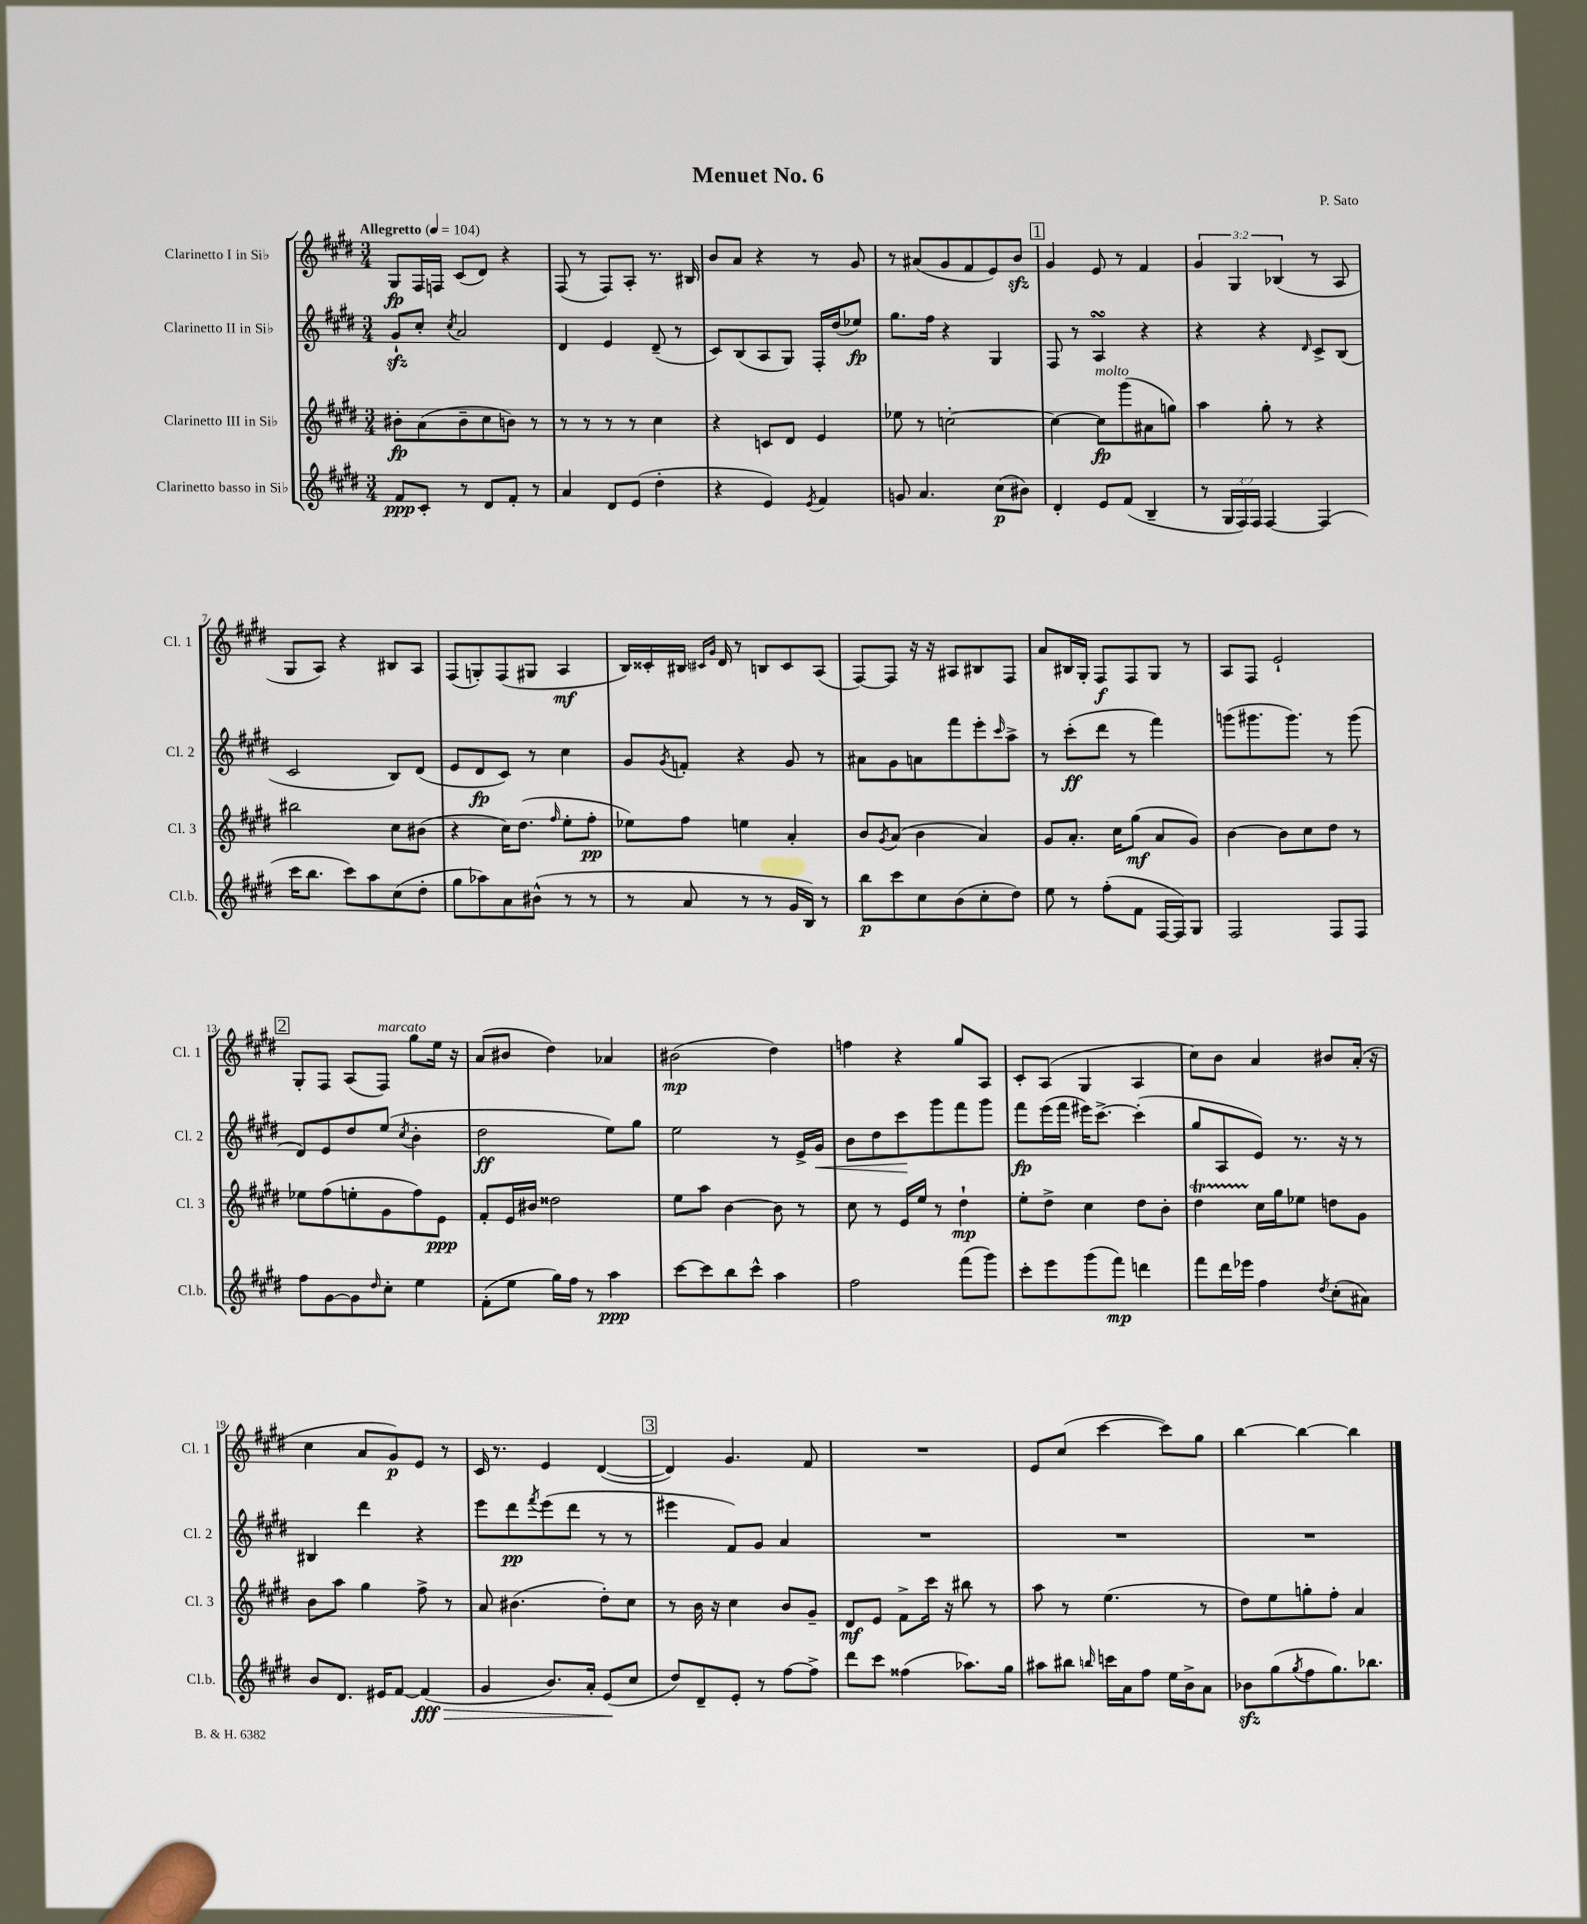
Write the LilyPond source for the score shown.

\header { title = "Menuet No. 6" composer = "P. Sato" }
<<
\new StaffGroup <<
\new Staff = "s0" \with { instrumentName = "Clarinetto I in Sib" shortInstrumentName = "Cl. 1" } {
    \clef treble \key e \major \numericTimeSignature \time 3/4 \override Staff.TupletNumber.text = #tuplet-number::calc-fraction-text \tempo "Allegretto" 4 = 104
    gis8\fp fis16 f16 cis'8( dis'8) r4 |
    fis8( r8 fis8) a8-. r8. bis16 |
    b'8 a'8 r4 r8 gis'8 |
    r8 ais'8( gis'8 fis'8 e'8) b'8\sfz |
    \mark \markup { \box "1" } gis'4 e'8 r8 fis'4 |
    \tuplet 3/2 { gis'4 gis4 bes4( } r8 a8 |
    gis8 a8) r4 bis8 a8 |
    fis8( g8-.) fis8( gis8 a4\mf |
    b16) cisis'16-. bis16 \grace { cis'16 gis'16 } dis'16 r8 b8 cis'8 a8( |
    fis8~) fis8 r16 r16 ais8 bis8 fis8 |
    a'8 bis16 gis16-. fis8\f fis8 gis8 r8 |
    a8 fis8 e'2-! |
    \mark \markup { \box "2" } gis8-. fis8 a8( fis8^\markup { \italic "marcato" }) gis''8 e''16 r16 |
    a'8( bis'8 dis''4) aes'4 |
    bis'2\mp( dis''4) |
    f''4 r4 gis''8 a8 |
    cis'8-. a8( gis4 a4 |
    cis''8) b'8 a'4 bis'8 a'16-.( r16 |
    cis''4 a'8 gis'8\p) e'8 r8 |
    cis'16 r8. e'4 dis'4~( |
    \mark \markup { \box "3" } dis'4) gis'4. fis'8 |
    R2. |
    e'8 cis''8( cis'''4~ cis'''8) gis''8 |
    b''4~ b''4~ b''4 \bar "|." |
}
\new Staff = "s1" \with { instrumentName = "Clarinetto II in Sib" shortInstrumentName = "Cl. 2" } {
    \clef treble \key e \major \numericTimeSignature \time 3/4
    gis'8-!\sfz cis''8-. \acciaccatura { cis''8 } a'2 |
    dis'4 e'4 dis'8--( r8 |
    cis'8) b8( a8 gis8) fis16-. dis''16( ees''8\fp) |
    gis''8. fis''16 r4 gis4 |
    \mark \markup { \box "1" } fis8 r8 a4\turn r4 |
    r4 r4 \grace { dis'16 } cis'8-> b8( |
    cis'2 b8) dis'8( |
    e'8 dis'8\fp cis'8) r8 cis''4 |
    gis'8 \acciaccatura { gis'8 } f'8-. r4 gis'8 r8 |
    ais'8 gis'8 a'8 fis'''8 e'''8-. \grace { cis'''16 } a''8-> |
    r8 cis'''8-.\ff( dis'''8 r8 fis'''4) |
    g'''8( gis'''8. gis'''8.) r8 gis'''8( |
    \mark \markup { \box "2" } dis'8) e'8 dis''8 e''8( \acciaccatura { cis''8 } b'4-. |
    dis''2\ff e''8) gis''8 |
    e''2 r8 e'16-> gis'16\< |
    b'8 dis''8 cis'''8\! gis'''8 fis'''8 gis'''8 |
    fis'''8\fp e'''16( fis'''16 eis'''16) cis'''8.~-> cis'''4-.( |
    gis''8 a8 e'8) r8. r16 r8 |
    bis4 dis'''4 r4 |
    e'''8 dis'''8\pp \acciaccatura { fis'''8 } e'''8( dis'''8 r8 r8 |
    \mark \markup { \box "3" } eis'''4 fis'8) gis'8 a'4 |
    R2. |
    R2. |
    R2. \bar "|." |
}
\new Staff = "s2" \with { instrumentName = "Clarinetto III in Sib" shortInstrumentName = "Cl. 3" } {
    \clef treble \key e \major \numericTimeSignature \time 3/4
    bis'8-.\fp a'8( bis'8-- cis''8 b'8) r8 |
    r8 r8 r8 r8 cis''4 |
    r4 c'8 dis'8 e'4 |
    ees''8 r8 c''2~-. |
    \mark \markup { \box "1" } c''4~ c''8\fp^\markup { \italic "molto" } gis'''8( ais'8 g''8) |
    a''4 gis''8-. r8 r4 |
    bis''2 cis''8 bis'8( |
    r4 cis''16) dis''8.( \grace { fis''16 } e''8-. fis''8-.\pp |
    ees''8) fis''8 e''4 a'4-. |
    b'8 \acciaccatura { gis'8 } a'8( b'4 a'4) |
    gis'8 a'8.-. cis''16 gis''8\mf( a'8 gis'8) |
    b'4~ b'8 cis''8 dis''8 r8 |
    \mark \markup { \box "2" } ees''8 fis''8( e''8-. gis'8 fis''8) e'8\ppp |
    fis'8-. e'16 bis'16 disis''2 |
    e''8 a''8 b'4~ b'8 r8 |
    cis''8 r8 e'16 e''16 r8 dis''4-!\mp |
    e''8-. dis''8-> cis''4 dis''8 b'8-. |
    dis''4\startTrillSpan cis''16\stopTrillSpan gis''16 ees''8 d''8 gis'8 |
    b'8 a''8 gis''4 fis''8-> r8 |
    a'8 bis'4.( dis''8-.) cis''8 |
    \mark \markup { \box "3" } r8 b'16 r16 cis''4 b'8 gis'8-- |
    dis'8\mf e'8 fis'8-> cis'''16 r16 bis''8 r8 |
    a''8 r8 e''4.( r8 |
    dis''8) e''8 g''8-. fis''8-. a'4 \bar "|." |
}
\new Staff = "s3" \with { instrumentName = "Clarinetto basso in Sib" shortInstrumentName = "Cl.b." } {
    \clef treble \key e \major \numericTimeSignature \time 3/4 \override Staff.TupletNumber.text = #tuplet-number::calc-fraction-text
    fis'8\ppp cis'8-. r8 dis'8 fis'8-. r8 |
    a'4 dis'8 e'8( dis''4-. |
    r4 e'4) \acciaccatura { e'8 } fis'4 |
    g'8 a'4. cis''8\p( bis'8) |
    \mark \markup { \box "1" } dis'4-. e'8 fis'8( b4-- |
    r8 \tuplet 3/2 { gis16 fis16) fis16 } fis4~ fis4( |
    cis'''16 b''8. cis'''8) a''8 cis''8( dis''8-. |
    gis''8 aes''8) a'8 bis'8-^( r8 r8 |
    r8 a'8 r8 r8 gis'16 b16) r8 |
    b''8\p cis'''8 cis''8 b'8( cis''8-. dis''8) |
    e''8 r8 fis''8-.( fis'8 fis16~ fis16) gis8 |
    fis2 fis8 fis8 |
    \mark \markup { \box "2" } fis''8 gis'8~ gis'8 \grace { dis''16 } cis''8-. e''4 |
    fis'8-.( e''8 gis''16) fis''16 r8 a''4\ppp |
    cis'''8~ cis'''8 b''8 cis'''8-^ a''4 |
    fis''2 fis'''8( gis'''8) |
    cis'''8-. e'''8 gis'''8( fis'''8\mp) d'''4 |
    fis'''8 dis'''16 ees'''16 fis''4 \acciaccatura { dis''8 } cis''8-.( ais'8) |
    b'8 dis'8. eis'16 fis'8~ fis'4\fff\>( |
    gis'4 b'8.) a'16-. e'8\!( cis''8 |
    \mark \markup { \box "3" } dis''8) dis'8-- e'8-. r8 fis''8~ fis''8-> |
    dis'''8 cis'''8 fisis''4( aes''8.) gis''16 |
    ais''8 bis''8 \grace { b''16 } c'''16 a'16 fis''8 e''16 b'16-> a'8 |
    bes'8\sfz gis''8( \acciaccatura { gis''8 } fis''8 gis''8.) bes''8. \bar "|." |
}
>>
>>
